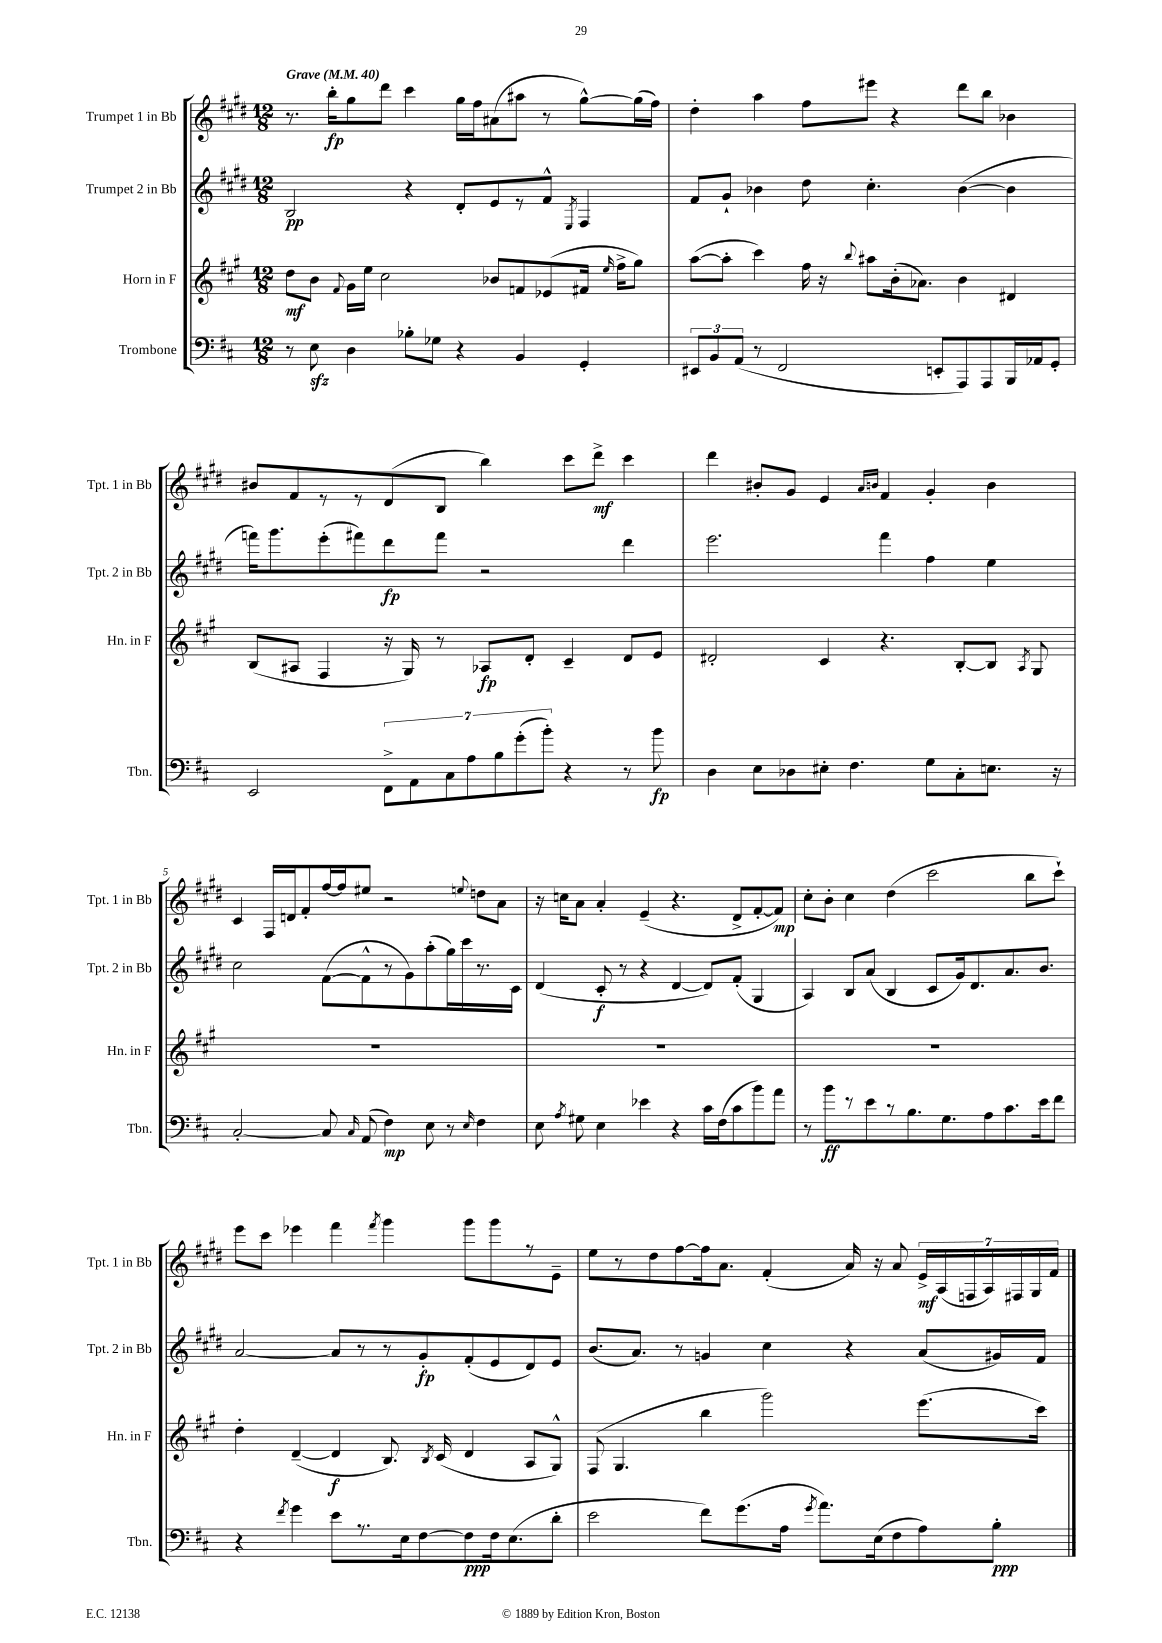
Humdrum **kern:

**kern	**kern	**kern	**kern
*staff4	*staff3	*staff2	*staff1
*clefF4	*clefG2	*clefG2	*clefG2
*k[f#c#]	*k[f#c#g#]	*k[f#c#g#d#]	*k[f#c#g#d#]
*M12/8	*M12/8	*M12/8	*M12/8
*MM40	*MM40	*MM40	*MM40
8r	8dd	2B	8.r
8E	8b	.	.
.	.	.	16bb'
.	8qqf#	.	.
4D	16g#	.	8gg#
.	16ee	.	.
.	2cc#	.	8ddd#
8B-'	.	4r	4ccc#
8G-	.	.	.
4r	.	8d#'	16gg#
.	.	.	16ff#
.	8b-	8e	(8a#
4BB	8f	8r	8aa#
.	(8e-	8f#^^	8r
.	.	8qE	.
4GG'	16f#	4F#	[8gg#^^)
.	16qqee	.	.
.	16ff#^	.	.
.	8gg#)	.	(16gg#]
.	.	.	16ff#)
=	=	=	=
12EE#	([8aa	8f#	4dd#'
12BB	.	.	.
.	8aa']	8g#`	.
(12AA	.	.	.
8r	4ccc#)	4b-	4aa
2FF#	.	.	.
.	16ff#	8dd#	8ff#
.	16r	.	.
.	8qqbb	.	.
.	8aa#	4.cc#'	8eee#
.	(16b'	.	4r
.	8.a-)	.	.
8EE'	.	.	.
8AAA)	4b	([4b-	8ddd#
8AAA	.	.	8bb
16BBB	4d#	4b-]	4b-
16AA-	.	.	.
8GG'	.	.	.
=	=	=	=
2EE	(8B	16fff)	8b#
.	.	8.ggg#	.
.	8A#	.	8f#
.	4F#	(8eee'	8r
.	.	8fff#)	8r
14FF#^	16r	8ddd#	(8d#
.	16G#)	.	.
14AA	.	.	.
.	8r	8fff#	8B
14C#	.	.	.
14A	.	.	.
.	8A-	2r	4bb)
14B	.	.	.
(14g'	.	.	.
.	8d'	.	.
14b')	.	.	.
4r	4c#~	.	8ccc#
.	.	.	8ddd#^
8r	8d	4ddd#	4ccc#
8b	8e	.	.
=	=	=	=
4D	2d#'	2.eee	4ddd#
8E	.	.	8b#'
8D-	.	.	8g#
8E#'	4c#	.	4e
4.F#	.	.	.
.	.	.	16qqa
.	.	.	16qqb
.	4.r	4fff#	4f#
8G	.	4ff#	4g#'
8C#'	[8B'	.	.
8.E	8B]	4ee	4b
.	8qA	.	.
.	8G#	.	.
16r	.	.	.
=	=	=	=
[2C#'	1.r	2cc#	4c#
.	.	.	16F#
.	.	.	16d
.	.	.	8f#'
8C#]	.	([8f#	[16ff#
.	.	.	16ff#]
16qqC#	.	.	.
(8AA	.	8f#^^]	8ee#
4F#)	.	8r	2r
.	.	8g#)	.
8E	.	(8aa'	.
8r	.	16gg#)	.
.	.	16ccc#	.
16qqE	.	.	8qqee
4F#	.	8.r	8dd
.	.	.	8a
.	.	16c#	.
=	=	=	=
8E	1.r	(4d#	16r
.	.	.	16cc
8qA	.	.	.
8G#	.	.	8a
4E	.	8c#'	4a'
.	.	8r	.
4e-	.	4r	(4e~
4r	.	[4d#	4.r
16c#	.	8d#])	.
(16F#	.	.	.
8c#	.	(8f#'	8d#^
8b)	.	4G#	[8f#'
8a	.	.	8f#])
=	=	=	=
8r	1.r	4A)	8cc#'
8b	.	.	8b'
8r	.	8B	4cc#
8e	.	(8a	.
8r	.	4B	(4dd#
8.B	.	.	.
.	.	8c#	2ccc#
8.G	.	.	.
.	.	16g#)	.
.	.	8.d#	.
8A	.	.	.
8.c#	.	8.a	.
.	.	.	8bb
16e	.	8.b	.
8f#	.	.	8ccc#`)
=	=	=	=
4r	4dd'	[2a	8eee
.	.	.	8ccc#
8qf#	.	.	.
4g	([4d~	.	4eee-
8e	4d]	8a]	4fff#
8.r	.	8r	.
.	.	.	8qfff#
.	8.B)	8r	4ggg#
16E	.	.	.
[8F#	.	8g#'	.
.	8qB	.	.
.	(16c#	.	.
8F#]	4d	(8f#'	8ggg#
16F#	.	8e	8ggg#
(8.E	.	.	.
.	8A	8d#)	8r
8d'	8G#^^)	8e	8e~
=	=	=	=
2e	(8F#	(8.b	8ee
.	4.G#	.	8r
.	.	8.a)	.
.	.	.	8dd#
.	.	8r	[8ff#
8f#)	4bb	4g	16ff#]
.	.	.	8.a
(8.g	.	.	.
.	2ggg#)	4cc#	(4f#'
16A	.	.	.
8qg	.	.	.
8.a)	.	.	.
.	.	4r	16a)
(16E	.	.	16r
8F#	.	.	8a
8A)	(8.eee	(8a	28e^
.	.	.	(28A
.	.	.	28F
.	.	.	28A)
8B'	.	16g#)	.
.	.	.	28F#
.	.	.	28G#
.	16ccc#)	16f#	.
.	.	.	28f#
==	==	==	==
*-	*-	*-	*-
